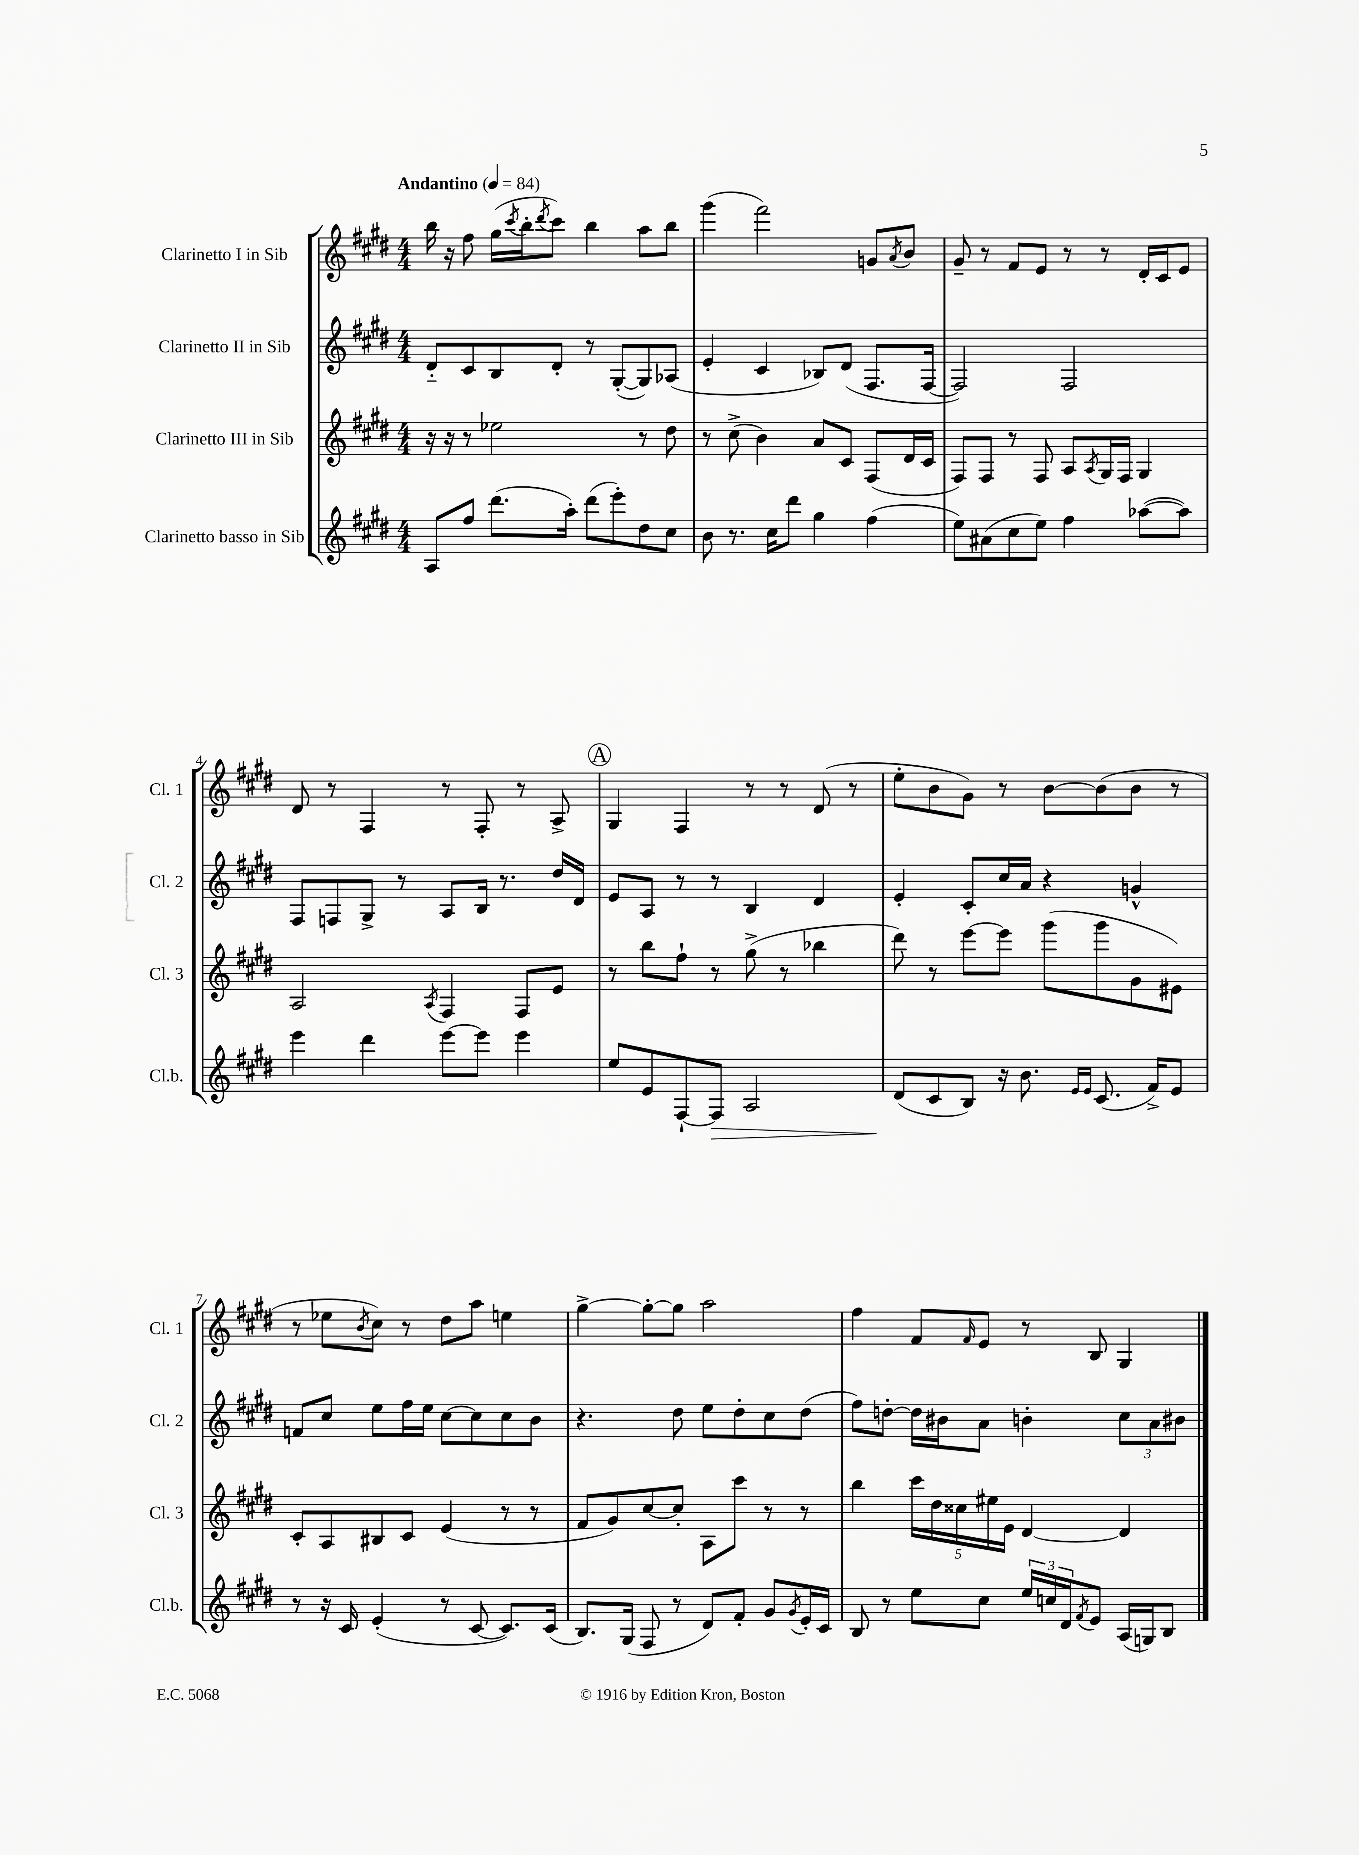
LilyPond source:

<<
\new StaffGroup <<
\new Staff = "s0" \with { instrumentName = "Clarinetto I in Sib" shortInstrumentName = "Cl. 1" } {
    \clef treble \key e \major \numericTimeSignature \time 4/4 \tempo "Andantino" 4 = 84
    b''16 r16 fis''8 gis''16( \acciaccatura { cis'''8 } b''16-. \acciaccatura { dis'''8 } cis'''8) b''4 a''8 b''8 |
    gis'''4( fis'''2) g'8 \acciaccatura { a'8 } b'8 |
    gis'8-- r8 fis'8 e'8 r8 r8 dis'16-. cis'16 e'8 |
    dis'8 r8 fis4 r8 fis8-. r8 a8-> |
    \mark \markup { \circle "A" } gis4 fis4 r8 r8 dis'8( r8 |
    e''8-. b'8 gis'8) r8 b'8~ b'8( b'8 r8 |
    r8 ees''8 \acciaccatura { b'8 } cis''8) r8 dis''8 a''8 e''4 |
    gis''4~-> gis''8~-. gis''8 a''2 |
    fis''4 fis'8 \grace { fis'16 } e'8 r8 b8 gis4 \bar "|." |
}
\new Staff = "s1" \with { instrumentName = "Clarinetto II in Sib" shortInstrumentName = "Cl. 2" } {
    \clef treble \key e \major \numericTimeSignature \time 4/4
    dis'8-_ cis'8 b8 dis'8-. r8 gis8~-.( gis8) aes8( |
    e'4-. cis'4 bes8) dis'8( fis8. fis16~ |
    fis2) fis2 |
    fis8 f8 gis8-> r8 a8 b16 r8. dis''16 dis'16 |
    \mark \markup { \circle "A" } e'8 a8 r8 r8 b4 dis'4 |
    e'4-. cis'8-. cis''16 a'16 r4 g'4-^ |
    f'8 cis''8 e''8 fis''16 e''16 cis''8~ cis''8 cis''8 b'8 |
    r4. dis''8 e''8 dis''8-. cis''8 dis''8( |
    fis''8) d''8~-. d''16 bis'16 a'8 b'4-. \tuplet 3/2 { cis''8 a'8 bis'8 } \bar "|." |
}
\new Staff = "s2" \with { instrumentName = "Clarinetto III in Sib" shortInstrumentName = "Cl. 3" } {
    \clef treble \key e \major \numericTimeSignature \time 4/4
    r16 r16 r8 ees''2 r8 dis''8 |
    r8 cis''8->( b'4) a'8 cis'8 fis8( dis'16 cis'16 |
    fis8) fis8 r8 fis8 a8 \acciaccatura { a8 } gis16 fis16 gis4 |
    a2 \acciaccatura { a8 } fis4 fis8 e'8 |
    \mark \markup { \circle "A" } r8 b''8 fis''8-! r8 gis''8->( r8 bes''4 |
    dis'''8) r8 e'''8~ e'''8 gis'''8( gis'''8 gis'8 eis'8) |
    cis'8-. a8 bis8 cis'8 e'4( r8 r8 |
    fis'8 gis'8) cis''8~ cis''8-. a8 cis'''8 r8 r8 |
    b''4 \tuplet 5/4 { cis'''16 dis''16 cisis''16 eis''16 e'16 } dis'4~ dis'4 \bar "|." |
}
\new Staff = "s3" \with { instrumentName = "Clarinetto basso in Sib" shortInstrumentName = "Cl.b." } {
    \clef treble \key e \major \numericTimeSignature \time 4/4
    a8 fis''8 dis'''8.( a''16-.) dis'''8( e'''8-.) dis''8 cis''8 |
    b'8 r8. cis''16 dis'''8 gis''4 fis''4( |
    e''8) ais'8( cis''8 e''8) fis''4 aes''8~( aes''8) |
    e'''4 dis'''4 e'''8~ e'''8 e'''4 |
    \mark \markup { \circle "A" } e''8 e'8 fis8~-! fis8\> a2 |
    dis'8\!( cis'8 b8) r16 b'8. \grace { e'16 e'16 } cis'8.( fis'16->) e'8 |
    r8 r16 cis'16 e'4-.( r8 cis'8~ cis'8.) cis'16( |
    b8.) gis16( fis8 r8 dis'8) fis'8-. gis'8 \acciaccatura { gis'8 } e'16-. cis'16 |
    b8 r8 e''8 cis''8 \tuplet 3/2 { e''16 c''16 dis'16 } \acciaccatura { fis'8 } e'8 a16( g16) b8 \bar "|." |
}
>>
>>
